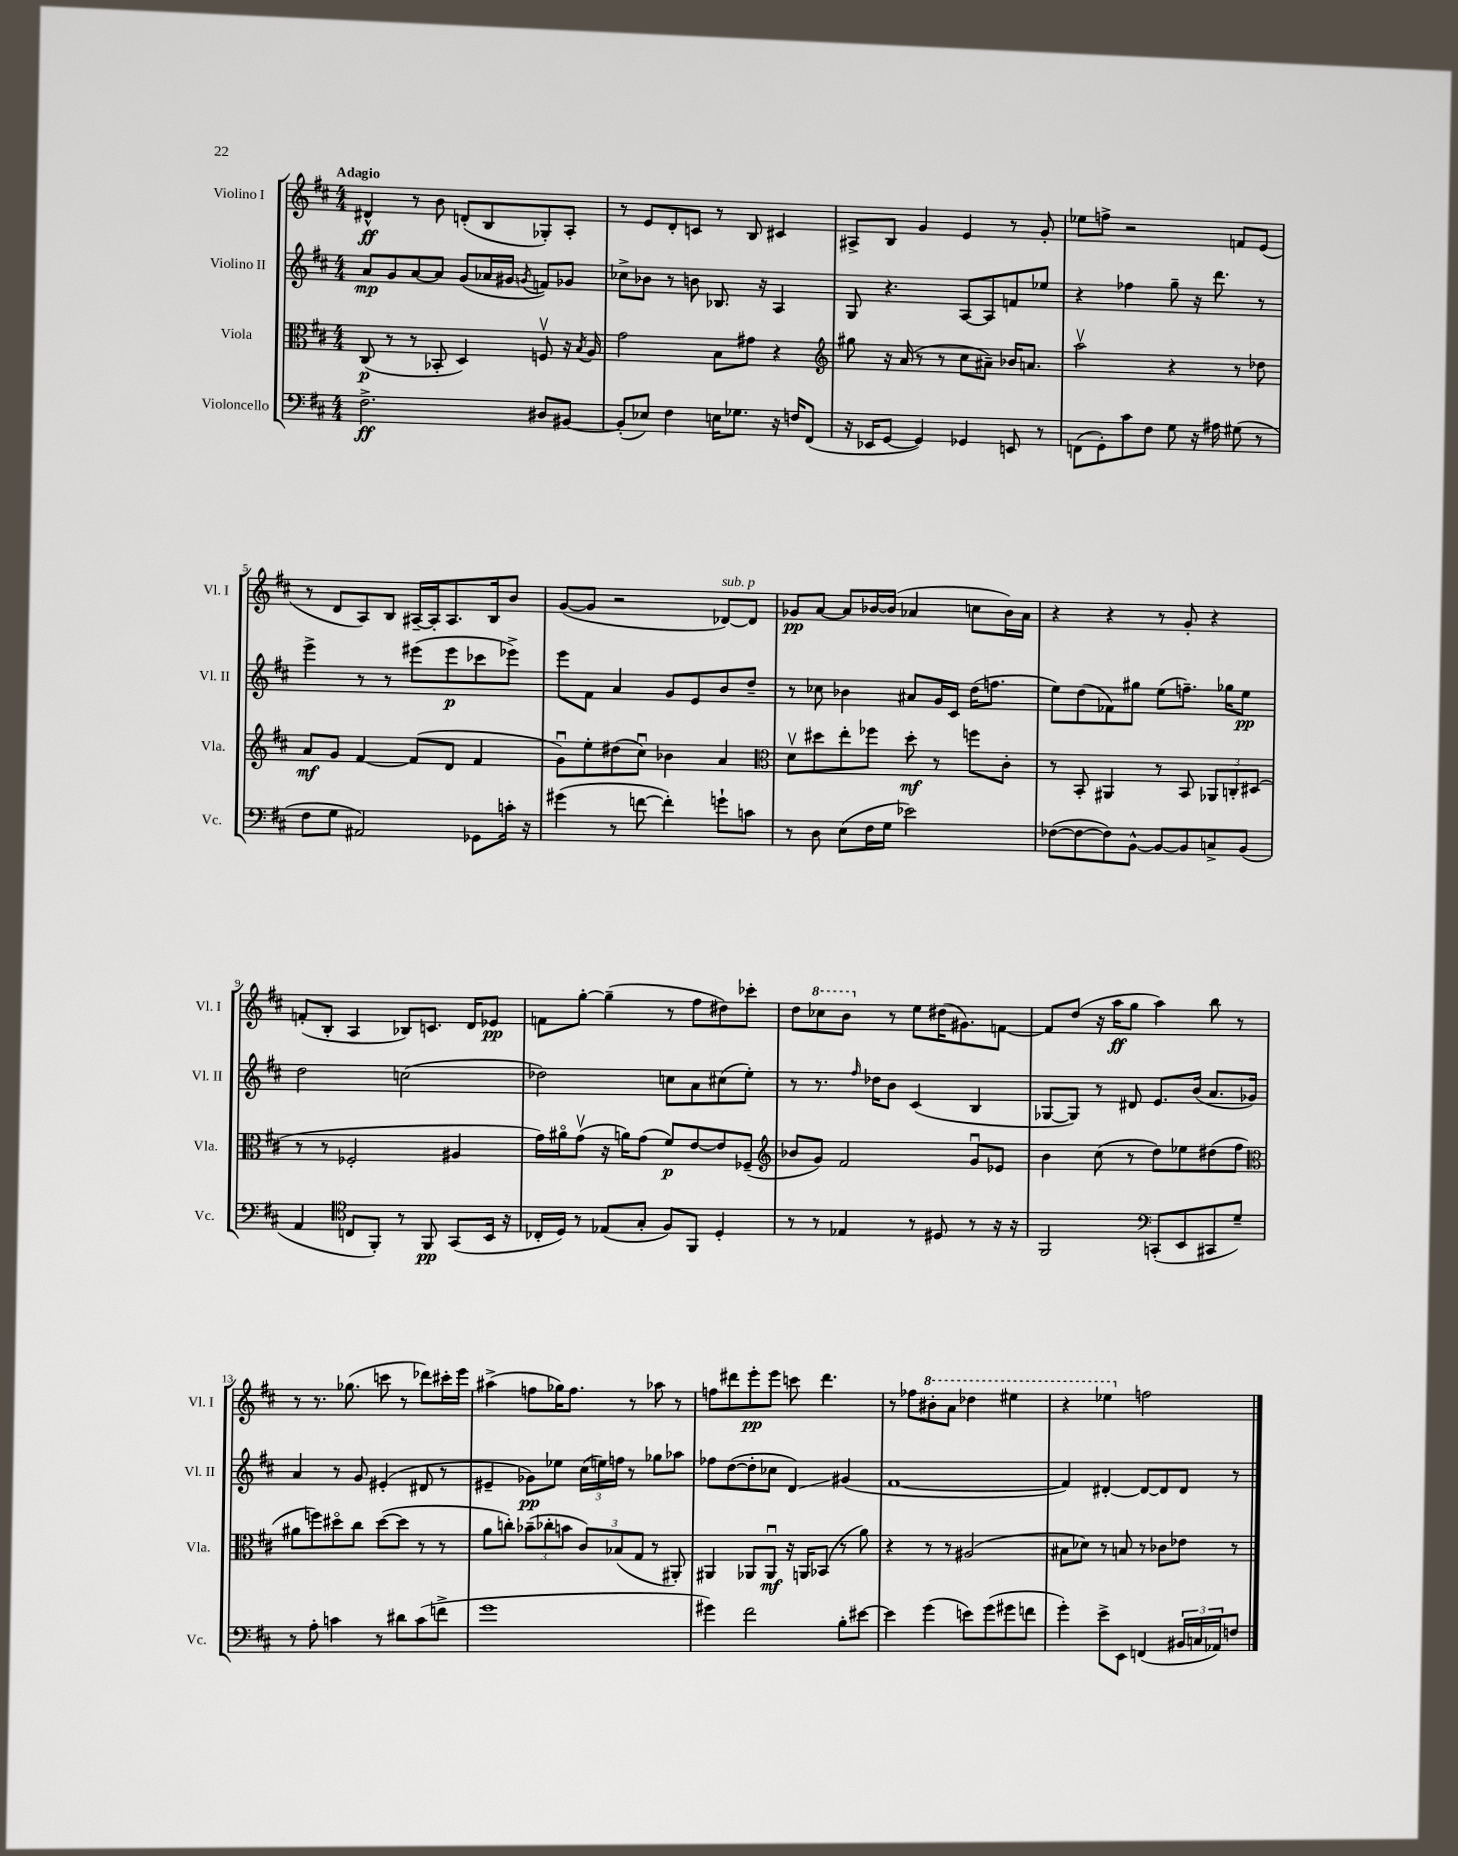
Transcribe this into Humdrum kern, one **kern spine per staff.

**kern	**kern	**kern	**kern
*staff4	*staff3	*staff2	*staff1
*clefF4	*clefC3	*clefG2	*clefG2
*k[f#c#]	*k[f#c#]	*k[f#c#]	*k[f#c#]
*M4/4	*M4/4	*M4/4	*M4/4
2.F#^\	(8C#/	8a/L	4d#^^/
.	8r	8g/	.
.	8r	[8a/	8r
.	8BB-'/	8a/]J	8b\
.	4D/)	(8g/L	(8d'/L
.	.	16a-/L	8B/
.	.	16g#/JJ	.
.	.	8qg/	.
8D#/L	8Fv/	8f/L)	8G-'/)
[8BB#/J	16r	8g-/J	8A'/J
.	8qB/	.	.
.	16A/	.	.
=	=	=	=
(8BB#'/]L	2g\	8cc-^\L	8r
8E-/J)	.	8b-\J	8e/L
4F#\	.	8r	8d'/
.	.	8b\	8c/J
16E\LK	8B\L	8.B-/	8r
8.G-\J	.	.	.
.	8g#\J	.	8B/
.	.	16r	.
16r	4r	4A/	4c#/
16F/LK	.	.	.
(8FF#/J	.	.	.
=	=	=	=
*	*clefG2	*	*
16r	8gg#\	8G/	8A#^/L
16EE-/LK	.	.	.
[8GG/J	16r	4.r	8B/J
.	(16a/	.	.
4GG/])	8r	.	4g/
.	8r	.	.
4GG-/	8cc#\L	[8A/L	4e/
.	8a#~\J)	8A/]	.
8EE/	16b-/LK	8f/	8r
.	8.a/J	.	.
8r	.	8ee-/J	8g'/
=	=	=	=
(8FF\L	2aav\	4r	8ee-\L
8GG'\)	.	.	8ff^\J
8c#\	.	4ff-\	2r
8F#\J	.	.	.
8G\	4r	8gg~\	.
16r	.	16r	.
16A#\	.	8.ddd\	.
(8G#\	8r	.	8f/L
8r	8dd-\	8r	(8e/J
=	=	=	=
8F#\L	8a/L	4eee^\	8r
8G\J	8g/J	.	8d/L
2AA#/)	[4f#/	8r	8A/)
.	.	8r	8B/J
.	(8f#/]L	(8eee#\L	[16A#~/LL
.	.	.	16A#'/]J
.	8d/J	8eee#\	8.A#/
8GG-\L	4f#/	8ccc-\	.
.	.	.	16B/k
16c'\Jk	.	8eee-^\J)	8b/J
16r	.	.	.
=	=	=	=
(4g#\	8gu\L)	8eee\L	([8g/L
.	8ee'\	8f#\J	8g/]J
8r	(8dd#\	4a/	2r
[8f\	8cc#u\J)	.	.
4f'\])	4b-\	8g/L	.
.	.	8e/	.
8g`\L	4a/	8b/	[8d-/L)
8c\J	.	8dd~/J	8d-/]J
=	=	=	=
*	*clefC3	*	*
8r	8dv\L	8r	8g-/L
8D\	8dd#\	8cc-\	[8a/J
(8E\L	8ee'\	4b-\	8a/]L
16F#\L	8ff-\J	.	[16b-/L
16G\JJ	.	.	(16b-/]JJ
2e-\)	8dd#'\	8a#/L	4a-/
.	8r	16g/L	.
.	.	16c#/JJ	.
.	8ff\L	(16dd\LK	8cc\L
.	.	8.ff\J	.
.	8c#'\J	.	16b-\L)
.	.	.	16a-\JJ
=	=	=	=
([8F-\L	8r	8ee\L)	4r
8F-\_	8BB'/	(8dd\	.
8F-\])	4AA#/	8f-\)	4r
[8BB^^\J	.	8gg#\J	.
8BB/_L	8r	(8ee\L	8r
8BB/]	8BB/	8.ff~\J)	8g'/
8C^/	12AA-/L	.	4r
.	.	16gg-\LK	.
.	12C'/	.	.
(8BB/J	.	8ee\J	.
.	(12D#/J	.	.
=	=	=	=
4AA/	8r	2dd\	(8f'/L
.	8r	.	8B'/J
*clefC4	*	*	*
8C/L	2F-'/	.	4A/
8FF#'/J)	.	.	.
8r	.	(2cc\	8B-/L)
8FF#/	.	.	8.c/J
(8GG/L	4A#/	.	.
.	.	.	16d/LK
16BB/Jk	.	.	8e-/J
16r	.	.	.
=	=	=	=
16C-'/LL	16g\LL)	2dd-\)	8f\L
16D/JJ)	16a#o\J	.	.
8r	(8gv\J	.	[8gg'\J
(8E-/L	16r	.	(4gg~\]
.	16a\LK)	.	.
8G'/J	(8g\J	.	.
8F#/L)	8f#/L)	8cc\L	8r
8FF#/J	[8e/	8a\	8ff#\L
4D'/	8e/]	(8cc#\	8dd#\)
.	(8F-~/J	8ee'\J)	8ccc-'\J
=	=	=	=
*	*clefG2	*	*
8r	8b-/L	8r	8dd\L
8r	8g/J)	8.r	8ccc-\
4E-/	2f#/	.	8bb\J
.	.	16qqff#/	.
.	.	16dd-\LK	.
.	.	8b\J	8r
8r	.	(4c#/	8ee\L
8D#/	.	.	(16dd#\K
.	.	.	8.g#\)
8r	8gu/L	4B/	.
16r	8e-/J	.	[8f\J
16r	.	.	.
=	=	=	=
2FF#/	4b\	[8G-/L	8f/]L
.	.	8G-/]J)	(8dd/J
.	(8cc#\	8r	16r
.	.	.	16aa\LK
.	8r	8d#/	8gg\J
*clefF4	*	*	*
(8CC'/L	8dd\L)	8.e/L	4aa\)
8EE/	8ee-\	.	.
.	.	(16b/Jk	.
8CC#/	(8dd#\	8.a/L	8bb\
8G~/J)	8ff#\J	.	8r
.	.	16g-/Jk)	.
=	=	=	=
*	*clefC3	*	*
8r	8a#\L	4a/	8r
8A'\	8ff\)	.	8.r
4c\	8dd#o\	8r	.
.	.	.	(8.gg-\
.	8cc#\J	8g/	.
8r	([8dd#\L	(4e#'/	8ccc\
8d#\L	8dd#\]J	.	8r
(8c\	8r	8d#/	8ddd-\L)
8f^\J	8r	8r	16ccc#'\L
.	.	.	16eee\JJ
=	=	=	=
1g	8a\L	4e#~/	(4aa#^\
.	8cc'\J)	.	.
.	(12b-~\L	8g-\L)	8ff\L
.	12cc-'\	.	.
.	.	8ee-\J	16gg-\K)
.	12b\J	.	.
.	.	.	8.ff\J
.	12c#/L)	(24cc#\LL	.
.	.	24ee\)	.
.	(12B-/	24ff\JJ	.
.	.	8r	8r
.	12G/J	.	.
.	8r	8gg-\L	8aa-\
.	8AA#'/)	8aa-\J	8r
=	=	=	=
4g#\)	4AA#/	8ff-\L	8ff\L
.	.	([8dd\	8ddd#\
2f#\	8AA-/L	8dd'\]	8eee'\
.	8AA-u/J	8cc-\J	8eee\J
.	16r	4d/)	8ccc\
.	16AA/LK	.	.
.	(8BB-/J	.	4.ddd#\
8B'\L	8r	(4g#/	.
[8e#\J	8a\)	.	.
=	=	=	=
4e#\]	4r	[1f#	8r
.	.	.	8ff-\L
(4g\	8r	.	8bb#'\
.	8r	.	8aa\J
8e\L)	(2A#/	.	4ddd-\
(8g\	.	.	.
8g#\	.	.	4eee#\
8f\J	.	.	.
=	=	=	=
4g'\)	8B#\L	4f#/])	4r
.	8d-\J)	.	.
8e^\L	8r	[4d#'/	4eee-\
8EE\J	8B/	.	.
(4FF/	8r	8d#/_L	2ff\
.	8c-\L	8d#/]	.
24BB#/LL	8e-\J	8d#/J	.
24C/	.	.	.
24AA-/J)	.	.	.
8F/J	8r	8r	.
==	==	==	==
*-	*-	*-	*-
